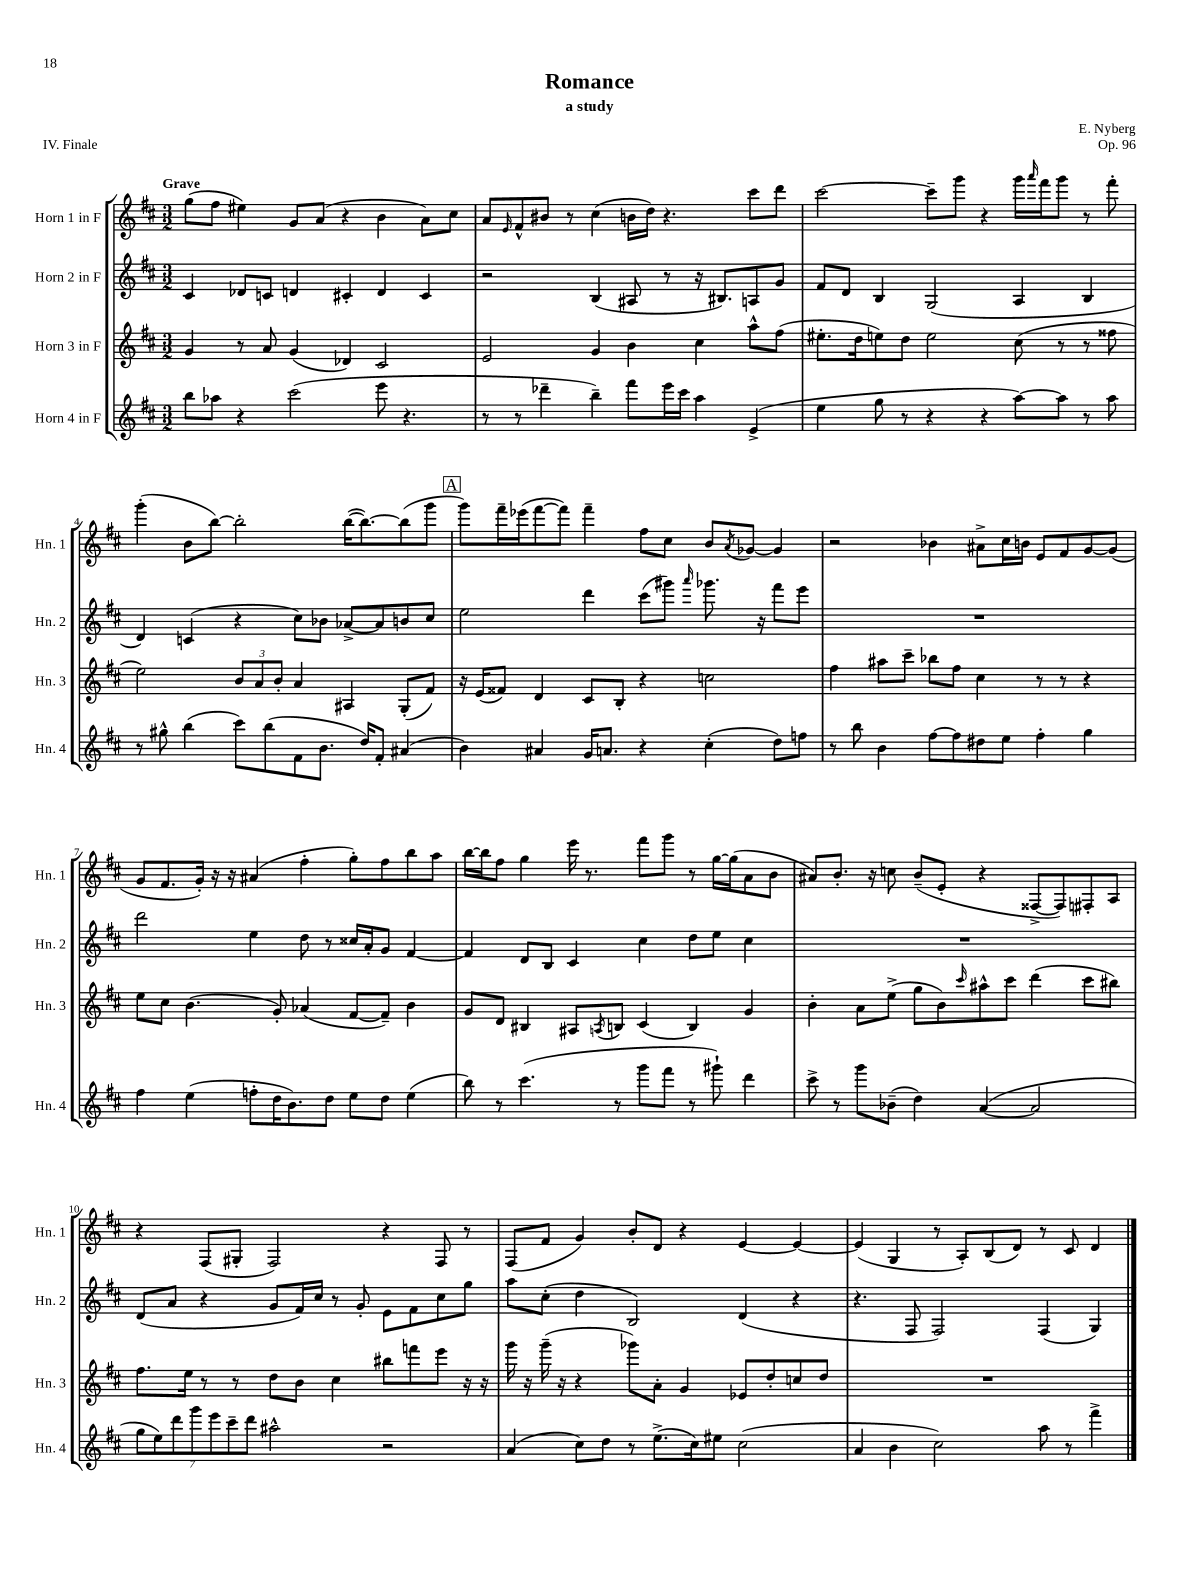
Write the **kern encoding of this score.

**kern	**kern	**kern	**kern
*part4	*part3	*part2	*part1
*staff4	*staff3	*staff2	*staff1
*I"Horn 4 in F	*I"Horn 3 in F	*I"Horn 2 in F	*I"Horn 1 in F
*I'Hn. 4	*I'Hn. 3	*I'Hn. 2	*I'Hn. 1
*clefG2	*clefG2	*clefG2	*clefG2
*k[f#c#]	*k[f#c#]	*k[f#c#]	*k[f#c#]
*M3/2	*M3/2	*M3/2	*M3/2
=1	=1	=1	=1
!	!	!	!LO:TX:a:B:t=Grave
8bb\L	4g/	4c#/	(8gg\L
8aa-X\J	.	.	8ff#\J
4r	8r	8d-X/L	4ee#X\)
.	8a/	8cn/J	.
(2ccc#\	(4g/	4dn/	8g/L
.	.	.	(8a/J
.	4d-X/)	4c#X'/	4r
8eee\	2c#/	4d/	4b\
4.r	.	.	.
.	.	4c#/	8a\L)
.	.	.	8cc#\J
=2	=2	=2	=2
8r	2e/	2r	8a/L
.	.	.	16qqe/
8r	.	.	8f#^^/
4ddd-X~\	.	.	8b#X/J
.	.	.	8r
4bb~\)	4g/	(4B/	(4cc#\
8fff#\L	4b\	8A#X/	16bn\LL
.	.	.	16dd\JJ)
16eee\L	.	8r	4.r
16ccc#\JJ	.	.	.
4aa\	4cc#\	16r	.
.	.	8.B#X/L)	.
(4e^/	8aa^^\L	8An/	8ccc#\L
.	(8ff#\J	8g/J	8ddd\J
=3	=3	=3	=3
4ee\	8.ee#X'\L	8f#/L	[2ccc#\
.	.	8d/J	.
.	16dd\k	.	.
8gg\	8een\)	4B/	.
8r	8dd\J	.	.
4r	2ee\	(2G/	8ccc#~\L]
.	.	.	8ggg\J
4r	.	.	4r
[8aa\L)	(8cc#\	4A/	16ggg\LL
.	.	.	16qqaaa/
.	.	.	16fff#\J
8aa\J]	8r	.	8ggg\J
8r	8r	4B/	8r
8aa\	8ff##X\	.	8fff#'\
!!LO:LB:g=z
=4	=4	=4	=4
8r	2ee\)	4d/)	(4ggg'\
8gg#X^^\	.	.	.
(4bb\	.	(4cn/	8b\L
.	.	.	[8bb\J)
8ccc#\L)	12b/L	4r	2bb'\]
.	12a/	.	.
(8bb\	.	.	.
.	12b'/J	.	.
8f#\	4a/	8cc#\L)	.
8.b\J	.	8b-X\J	.
.	4A#X/	[8a-X^/L	([16bb\KL
16dd/KL)	.	.	8.bb\_)
8f#'/J	.	8a-/]	.
(4a#X/	(8G'/L	8bn/	(8bb\]
.	8f#/J)	8cc#/J	8ggg\J
!!LO:REH:place=s1:t=A
=5	=5	=5	=5
4b\)	16r	2ee\	8ggg\L)
.	(16e/KL	.	.
.	8f##X/J)	.	16fff#~\L
.	.	.	(16eee-X\J
4a#X/	4d/	.	[8fff#\
.	.	.	8fff#\J])
16g/KL	8c#/L	4ddd\	4fff#~\
8.an/J	.	.	.
.	8B'/J	.	.
4r	4r	(8ccc#\L	8ff#\L
.	.	8ggg#X\J)	8cc#\J
.	.	16qqaaa/	.
(4cc#'\	2ccn\	8.ggg-X\	8b/L
.	.	.	8qa/
.	.	.	[8g-X/J
.	.	16r	.
8dd\L)	.	8fff#\L	4g-/]
8ffn\J	.	8eee\J	.
=6	=6	=6	=6
8r	4ff#\	1.r	2r
8bb\	.	.	.
4b\	8aa#X\L	.	.
.	8ccc#~\J	.	.
[8ff#\L	8bb-X\L	.	4b-X\
8ff#\]	8ff#\J	.	.
8dd#X\	4cc#\	.	8a#X^\L
8ee\J	.	.	16cc#\L
.	.	.	16bn\JJ
4ff#'\	8r	.	8e/L
.	8r	.	8f#/
4gg\	4r	.	[8g/
.	.	.	(8g/J]
!!LO:LB:g=z
=7	=7	=7	=7
4ff#\	8ee\L	2ddd\	8g/L
.	8cc#\J	.	8.f#/
(4ee\	(4.b\	.	.
.	.	.	16g'/Jk)
.	.	.	16r
.	.	.	16r
8ffn'\L	.	4ee\	(4a#X/
16dd\K	8g'/)	.	.
8.b\)	.	.	.
.	(4a-X/	8dd\	4ff#'\
8dd\J	.	8r	.
8ee\L	[8f#/L	16cc##X/LL	8gg'\L)
.	.	16a'/J	.
8dd\J	8f#~/J])	8g/J	8ff#\
(4ee\	4b\	[4f#/	8bb\
.	.	.	8aa\J
=8	=8	=8	=8
8bb\)	8g/L	4f#/]	[16bb\LL
.	.	.	16bb\J]
8r	8d/J	.	8ff#\J
(4.ccc#\	4B#X/	8d/L	4gg\
.	.	8B/J	.
.	8A#X/L	4c#/	16eee\
.	.	.	8.r
.	8qAn/	.	.
8r	8Bn/J	.	.
8ggg\L	(4c#/	4cc#\	8fff#\L
8fff#\J	.	.	8ggg\J
8r	4B/)	8dd\L	8r
8ggg#X`\)	.	8ee\J	[16gg\LL
.	.	.	(16gg\J]
4ddd\	4g/	4cc#\	8a\
.	.	.	8b\J
=9	=9	=9	=9
8ccc#^\	4b'\	1.r	8a#X/L)
8r	.	.	8.b'/J
8ggg\L	8a\L	.	.
.	.	.	16r
(8b-X~\J	(8ee^\J	.	8ccn\
4dd\)	8gg\L	.	(8b~/L
.	8b\)	.	8e'/J
.	16qqccc#/	.	.
([4a/	8aa#X^^\	.	4r
.	8ccc#\J	.	.
2a/]	(4ddd\	.	[8F##X^/L
.	.	.	8F##/])
.	8ccc#\L	.	8F#X'/
.	8bb#X\J)	.	8A/J
!!LO:LB:g=z
=10	=10	=10	=10
14gg\L	8.ff#\L	(8d/L	4r
14ee\)	.	.	.
.	.	8a/J	.
14ddd\	.	.	.
.	16ee\Jk	.	.
14ggg\	.	.	.
.	8r	4r	(8F#/L
14eee\	.	.	.
14ccc#~\	.	.	.
.	8r	.	8G#X'/J
14ddd\J	.	.	.
2aa#X^^\	8dd\L	8g/L	2F#/)
.	8b\J	16f#/L)	.
.	.	16cc#/JJ	.
.	4cc#\	8r	.
.	.	8g'/	.
2r	8bb#X\L	8e\L	4r
.	8fffn\	8f#\	.
.	8eee\J	8cc#\	8F#/
.	16r	8gg\J	8r
.	16r	.	.
=11	=11	=11	=11
(4a/	16ggg\	8aa\L	(8F#/L
.	16r	.	.
.	(16ggg~\	(8cc#'\J	8f#/J
.	16r	.	.
8cc#\L)	4r	4dd\	4g/)
8dd\J	.	.	.
8r	8ggg-X\L)	2B/)	8b'/L
(8.ee^\L	8a'\J	.	8d/J
.	4g/	.	4r
16cc#\k)	.	.	.
8ee#X\J	.	.	.
(2cc#\	8e-X/L	(4d/	[4e/
.	8dd'/	.	.
.	8ccn/	4r	4e/_
.	8dd/J	.	.
=12	=12	=12	=12
4a/	1.r	4.r	(4e/]
4b\	.	.	4G/
.	.	8F#/	.
2cc#\)	.	2F#/)	8r
.	.	.	8A'/L)
.	.	.	(8B/
.	.	.	8d/J)
8aa\	.	(4F#/	8r
8r	.	.	8c#/
4fff#^\	.	4G/)	4d/
==	==	==	==
*-	*-	*-	*-
